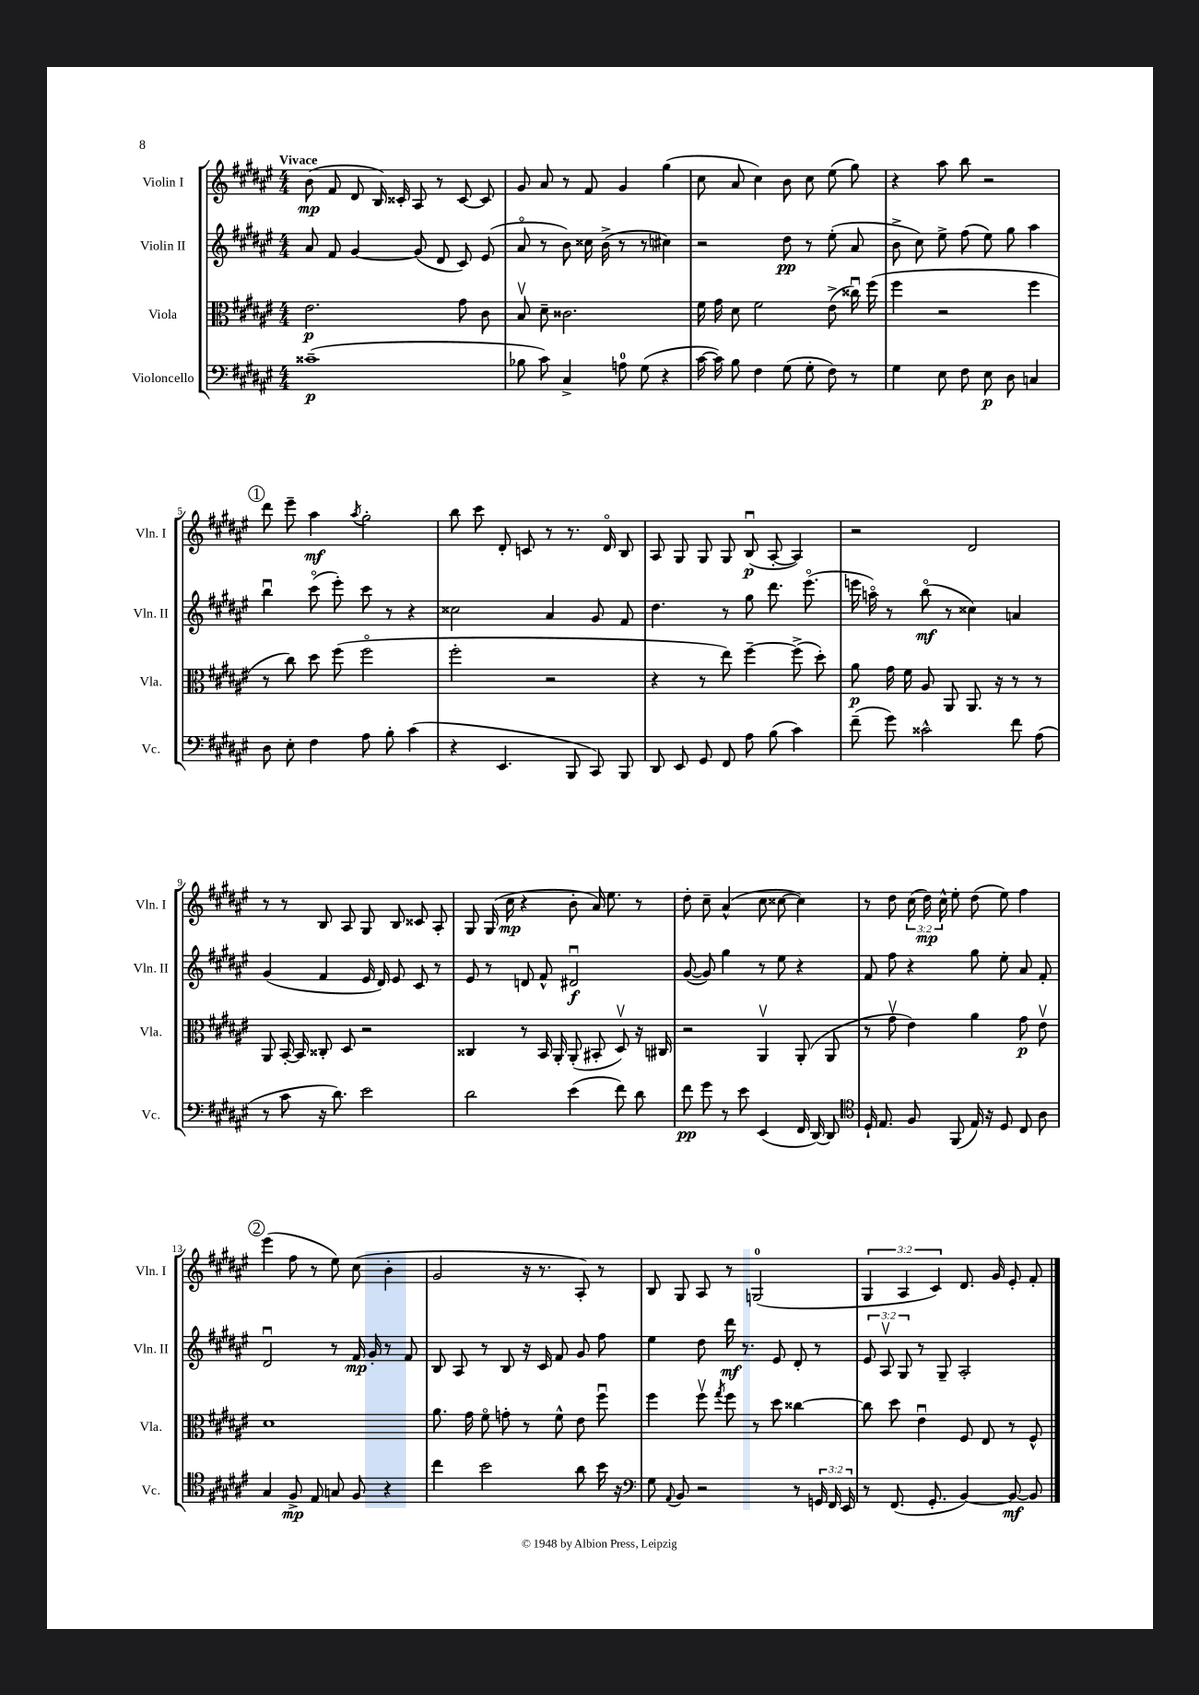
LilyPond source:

<<
\new StaffGroup <<
\new Staff = "s0" \with { instrumentName = "Violin I" shortInstrumentName = "Vln. I" } {
    \clef treble \key fis \major \numericTimeSignature \time 4/4 \override Staff.TupletNumber.text = #tuplet-number::calc-fraction-text \tempo "Vivace"
    \autoBeamOff b'8\mp( fis'8 dis'8 b16) cisis'16-. ais8 r8 cisis'8~ cisis'8 |
    gis'8 ais'8 r8 fis'8 gis'4 gis''4( |
    cis''8 ais'8 cis''4) b'8 cis''8 eis''8( gis''8) |
    r4 ais''8 b''8 r2 |
    \mark \markup { \circle "1" } dis'''8 eis'''8-- ais''4\mf \acciaccatura { ais''8 } gis''2-. |
    b''8 cis'''8 dis'8-. c'8 r8 r8. dis'16\flageolet b8 |
    ais8 gis8 gis8 gis8 b8\downbow\p( ais8~-. ais4) |
    r2 dis'2 |
    r8 r8 b8 ais8 gis8 b8 cisis'8 ais8-. |
    gis8 gis16( cis''16\mp r4 b'8-. ais'16) eis''8. r8 |
    dis''8-. cis''8-- ais'4-^( cis''8 cisis''8~ cisis''4) |
    r8 dis''8 \tuplet 3/2 { cis''16( dis''16\mp) cis''16-^ } eis''8-. dis''8( eis''8) fis''4 |
    \mark \markup { \circle "2" } eis'''4( fis''8 r8 eis''8) cis''8( b'4-. |
    gis'2 r16 r8. ais8-.) r8 |
    b8 gis8 ais8 r8 g2-0( |
    \tuplet 3/2 { gis4 ais4 cis'4) } dis'8. gis'16 eis'8-. fis'8-. \bar "|." |
}
\new Staff = "s1" \with { instrumentName = "Violin II" shortInstrumentName = "Vln. II" } {
    \clef treble \key fis \major \numericTimeSignature \time 4/4 \override Staff.TupletNumber.text = #tuplet-number::calc-fraction-text
    \autoBeamOff ais'8 fis'8 gis'4~ gis'8( dis'8 cis'8) eis'8( |
    ais'8\flageolet r8 b'8) cisis''16 b'16->( r8 r8 cis''4) |
    r2 dis''8\pp r8 eis''8-.( ais'8 |
    b'8-> cis''8) eis''8-> fis''8( eis''8) gis''8 ais''4 |
    \mark \markup { \circle "1" } b''4\downbow cis'''8\flageolet( eis'''8-.) cis'''8 r8 r4 |
    cisis''2 ais'4 gis'8 fis'8 |
    dis''4. r8 gis''8 dis'''8. eis'''8.\flageolet( |
    e'''16 a''16\flageolet) r8 b''8\flageolet\mf( r8 cisis''4) a'4 |
    gis'4( fis'4 eis'16 dis'16) eis'8 cis'8 r8 |
    eis'8 r8 d'8 fis'8-^ dis'2\downbow\f |
    gis'8~( gis'8) gis''4 r8 eis''8 r4 |
    fis'8 fis''8 r4 gis''8 eis''8-. ais'8 fis'8-. |
    \mark \markup { \circle "2" } dis'2\downbow r8 fis'16\mp gis'16-. r8 fis'8 |
    b8 ais8 r8 b8 r16 cis'16 fis'8 gis'8 fis''8 |
    eis''4 dis''8 dis'''16\mf r8. eis'8 dis'8-. r8 |
    \tuplet 3/2 { eis'8 ais8\upbow gis8 } r8 gis8-- ais2-. \bar "|." |
}
\new Staff = "s2" \with { instrumentName = "Viola" shortInstrumentName = "Vla." } {
    \clef alto \key fis \major \numericTimeSignature \time 4/4
    \autoBeamOff eis'2.\p gis'8 cis'8 |
    b8\upbow dis'8-- cisis'2. |
    fis'16 gis'16 dis'8 fis'2 eis'8->( cisis''16\downbow) fis''16( |
    fis''4 r2 fis''4 |
    \mark \markup { \circle "1" } r8 cis''8) dis''8 fis''8( fis''2\flageolet |
    fis''2-. r2 |
    r4 r8 eis''8) fis''4~-- fis''8->( dis''8-.) |
    ais'8\p gis'16 fis'16 ais8 ais,8 ais,8. r16 r8 r8 |
    ais,8 b,16~-. b,16 cisis8-. dis8 r2 |
    cisis4 r8 b,16 ais,16-. ais,8-.( bis,8-. dis8\upbow) r16 cis16 |
    r2 ais,4\upbow ais,8-.( ais,8 |
    r8 gis'8\upbow eis'4) ais'4 gis'8\p eis'8\upbow |
    \mark \markup { \circle "2" } dis'1 |
    ais'8. gis'16 fis'8\flageolet g'8-. r8 fis'8-^ eis'8 fis''8\downbow |
    fis''4 fis''8\upbow \acciaccatura { gis''8 } fis''8 r8 dis''8 cisis''4~ |
    cisis''8 dis''8 eis'4\downbow fis8 eis8 r8 fis8-^ \bar "|." |
}
\new Staff = "s3" \with { instrumentName = "Violoncello" shortInstrumentName = "Vc." } {
    \clef bass \key fis \major \numericTimeSignature \time 4/4 \override Staff.TupletNumber.text = #tuplet-number::calc-fraction-text
    \autoBeamOff cisis'1--\p( |
    bes8 cis'8) cis4-> a8-0 gis8( r4 |
    cis'16~ cis'16) b8 fis4 gis8( gis8-. fis8) r8 |
    gis4 eis8 fis8 eis8\p dis8 c4 |
    \mark \markup { \circle "1" } dis8 eis8-. fis4 ais8 b8-. cis'4( |
    r4 eis,4. b,,8 cis,8) b,,8 |
    dis,8 eis,8 gis,8 fis,8 ais8 b8( cis'4) |
    fis'8--( gis'8) cisis'2-^ fis'8 ais8( |
    r8 cis'8 r16 dis'8.) eis'2 |
    dis'2 eis'4( fis'8) dis'8 |
    fis'8\pp gis'8 r8 eis'8 eis,4( fis,16 dis,16~) dis,8 |
    \clef tenor dis16-! eis8. fis8 fis,8( eis16) r16 dis8 cis8 ais8 |
    \mark \markup { \circle "2" } gis4 fis8->\mp eis8 g8 fis8 r4 |
    cis''4 b'2 ais'8 b'16 r16 |
    \clef bass gis8 \appoggiatura { ais,8 } b,8 r2 r8 \tuplet 3/2 { g,16 fis,16 eis,16 } |
    r8 fis,8.( gis,8.-. b,4~) b,8~\mf b,8 \bar "|." |
}
>>
>>
